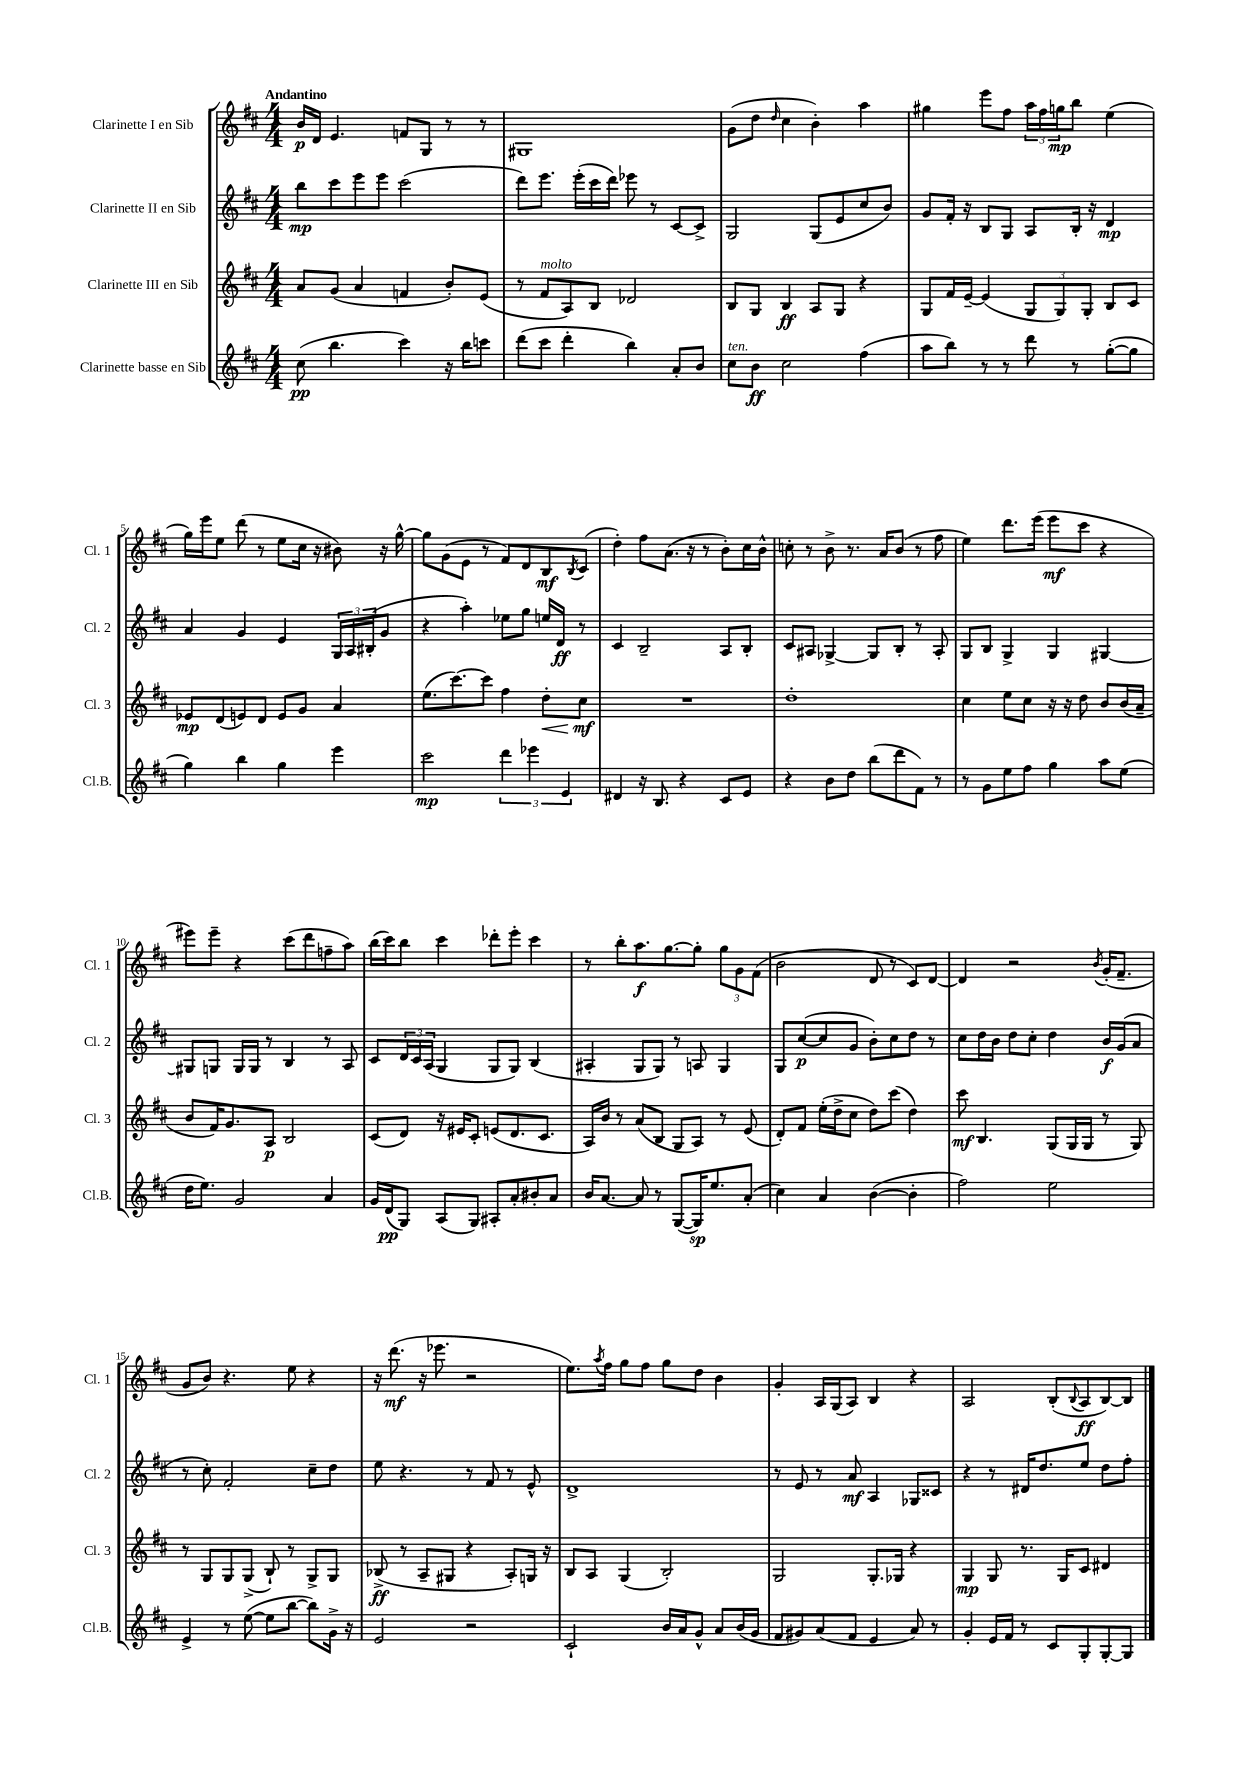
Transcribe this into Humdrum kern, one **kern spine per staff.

**kern	**kern	**kern	**kern
*staff4	*staff3	*staff2	*staff1
*clefG2	*clefG2	*clefG2	*clefG2
*k[f#c#]	*k[f#c#]	*k[f#c#]	*k[f#c#]
*M4/4	*M4/4	*M4/4	*M4/4
(8cc#\	8a/L	8bb\L	16b/LL
.	.	.	16d/JJ
4.bb\	(8g/J	8ccc#\	4.e/
.	4a/	8eee\	.
.	.	8eee\J	.
4ccc#\)	4f/	(2ccc#\	8f/L
.	.	.	8G/J
16r	8b'/L)	.	8r
16bb\LK	.	.	.
8ccc\J	(8e/J	.	8r
=	=	=	=
(8ddd\L	8r	8ddd\L)	1G#
8ccc#\J	8f#/L	8.eee\J	.
4ddd'\	8A/)	.	.
.	.	(16eee'\LL	.
.	8B/J	16ccc#\	.
.	.	16ddd\JJ)	.
4bb\)	2d-/	8eee-\	.
.	.	8r	.
8a'/L	.	[8c#/L	.
8b/J	.	8c#^/]J	.
=	=	=	=
8cc#\L	8B/L	2G/	(8g\L
8b\J	8G/J	.	8dd\J
.	.	.	16qqdd/
2cc#\	4B/	.	4cc#\
.	8A/L	(8G/L	4b'\)
.	8G/J	8e/	.
(4ff#\	4r	8cc#/	4aa\
.	.	8b/J)	.
=	=	=	=
8aa\L	8G/L	8g/L	4gg#\
8bb\J)	16f#/L	16f#'/Jk	.
.	[16e~/JJ	16r	.
8r	(4e/]	8B/L	8eee\L
8r	.	8G/J	8ff#\J
8ddd\	12G/L	8A/L	24aa\LL
.	.	.	24ff#\
.	12G/)	.	24gg\J
8r	.	16B'/Jk	8bb\J
.	12G'/J	.	.
.	.	16r	.
([8gg'\L	8B/L	4d/	(4ee\
8gg\]J	8c#/J	.	.
=	=	=	=
4gg\)	8e-/L	4a/	16gg\LL)
.	.	.	16eee\J
.	(8d/	.	8ee\J
4bb\	8e/)	4g/	(8ddd\
.	8d/J	.	8r
4gg\	8e/L	4e/	8ee\L
.	8g/J	.	16cc#\Jk
.	.	.	16r
4eee\	4a/	24G/LL	8b#\)
.	.	24A/	.
.	.	(24B#'/J	.
.	.	8g/J	16r
.	.	.	[16gg^^\
=	=	=	=
2ccc#\	(8.ee\L	4r	8gg\]L
.	.	.	(8g\
.	[8.ccc#\)	.	.
.	.	4aa'\)	8e\J
.	8ccc#\]J	.	8r
6ddd\	4ff#\	8ee-\L	8f#/L)
.	.	8gg\J	8d/
6eee-\	.	.	.
.	8dd'\L	16ee/LL	8B/
.	.	16d/JJ	.
6e/	.	.	.
.	.	.	8qB/
.	8cc#\J	8r	(8c#/J
=	=	=	=
4d#/	1r	4c#/	4dd'\)
16r	.	2B~/	8ff#\L
8.B/	.	.	.
.	.	.	(8.a\J
4r	.	.	.
.	.	.	16r
.	.	.	8r
8c#/L	.	8A/L	8b'\L)
8e/J	.	8B'/J	16cc#\L
.	.	.	16b^^\JJ
=	=	=	=
4r	1dd'	8c#/L	8cc'\
.	.	8A#/J	8r
8b\L	.	[4G-^/	8b^\
8dd\J	.	.	8.r
(8bb\L	.	8G-/]L	.
.	.	.	16a/LK
8ddd\	.	8B'/J	(8b/J
8f#\J)	.	8r	8r
8r	.	8A#'/	8ff#\
=	=	=	=
8r	4cc#\	8G/L	4ee\)
8g\L	.	8B/J	.
8ee\	8ee\L	4G^/	8.ddd\L
8ff#\J	8cc#\J	.	.
.	.	.	(16eee\Jk
4gg\	16r	4G/	8eee\L
.	16r	.	.
.	8dd\	.	8ccc#\J
8aa\L	8b/L	[4G#/	4r
(8ee\J	(16b/L	.	.
.	16a~/JJ	.	.
=	=	=	=
16dd\LK	8b/L	8G#/]L	8eee#\L)
8.ee\J)	.	.	.
.	16f#/K)	8G/J	8eee#~\J
.	8.g/	.	.
2g/	.	16G/LL	4r
.	.	16G/JJ	.
.	8A/J	8r	.
.	2B/	4B/	(8ccc#\L
.	.	.	8ddd\
4a/	.	8r	8ff~\
.	.	8A/	8aa\J)
=	=	=	=
16g/LL	(8c#/L	8c#/L	(16bb\LL
(16d/J	.	.	16ccc#\J)
8G/J)	8d/J)	24d/L	8bb\J
.	.	24c#/	.
.	.	(24A/JJ	.
(8A/L	16r	4G/	4ccc#\
.	16e#/LK	.	.
8G/J)	8c#'/J	.	.
8A#'/L	(8e/L	8G/L	8ddd-'\L
8a'/	8.d/	8G/J)	8eee'\J
8b#'/	.	(4B/	4ccc#\
.	8.c#/J	.	.
8a/J	.	.	.
=	=	=	=
16b/LK	16A/LL)	4A#'/	8r
[8.a/J	16b/JJ	.	.
.	8r	.	8bb'\L
8a/]	(8a/L	8G/L	8.aa\
8r	8B/J	8G/J)	.
.	.	.	[8.gg\
([8G/L	8G/L	8r	.
16G/]K)	8A/J)	8A/	8gg'\]J
8.ee/	.	.	.
.	8r	4G/	12gg\L
.	.	.	12g\
(8a'/J	(8e/	.	.
.	.	.	(12f#\J
=	=	=	=
4cc#\)	8d'/L)	8G/L	2b\
.	8f#/J	([8cc#/	.
4a/	(16ee'\LL	8cc#/]	.
.	16dd^\J	.	.
.	8cc#\J	8g/J	.
([4b\	8dd\L)	8b'\L)	8d/
.	(8ccc#\J	8cc#\	8r
4b'\]	4dd\)	8dd\J	8c#/L)
.	.	8r	[8d/J
=	=	=	=
2ff#\)	8ccc#\	8cc#\L	4d/]
.	4.B/	16dd\L	.
.	.	16b\JJ	.
.	.	8dd\L	2r
.	.	8cc#'\J	.
2ee\	(8G/L	4dd\	.
.	16G/L	.	.
.	16G/JJ	.	.
.	.	.	8qb/
.	8r	16b/LL	(16g'/LK
.	.	(16g/J	8.f#~/J
.	8G/)	8a/J	.
=	=	=	=
4e^/	8r	8r	8g/L
.	8G/L	8cc#'\)	8b/J)
8r	8G/	2f#'/	4.r
([8ee\	(8G^/J	.	.
8ee\]L	8B`/)	.	.
[8bb\J	8r	.	8ee\
8bb\]L)	8G^/L	8cc#~\L	4r
16g^\Jk	8G/J	8dd\J	.
16r	.	.	.
=	=	=	=
2e/	(8B-^/	8ee\	16r
.	.	.	(8.ddd\
.	8r	4.r	.
.	8A~/L	.	16r
.	.	.	8.eee-\
.	8G#/J	.	.
2r	4r	8r	2r
.	.	8f#/	.
.	8A'/L)	8r	.
.	16G/Jk	8e^^/	.
.	16r	.	.
=	=	=	=
2c#`/	8B/L	1d^	8.ee\L)
.	8A/J	.	.
.	.	.	8qaa/
.	.	.	16ff#\Jk
.	(4G/	.	8gg\L
.	.	.	8ff#\J
16b/LL	2B'/)	.	8gg\L
16a/J	.	.	.
8g^^/J	.	.	8dd\J
8a/L	.	.	4b\
(16b/L	.	.	.
16g/JJ	.	.	.
=	=	=	=
8f#/L	2G/	8r	4g'/
8g#/)	.	8e/	.
(8a/	.	8r	16A/LL
.	.	.	(16G/J
8f#/J	.	8a/	8A/J)
4e/	8.G'/L	4A/	4B/
.	16G-/Jk	.	.
8a/)	4r	8G-/L	4r
8r	.	8c##/J	.
=	=	=	=
4g'/	4G/	4r	2A/
16e/LL	8G/	8r	.
16f#/JJ	.	.	.
8r	8.r	16d#/LK	.
.	.	8.dd/	.
8c#/L	.	.	(8B'/L
.	16G/LK	.	.
.	.	.	8qqB/
8G'/	8c#/J	8ee/J	8A/
[8G'/	4d#/	8dd\L	[8B/)
8G/]J	.	8ff#'\J	8B/]J
==	==	==	==
*-	*-	*-	*-
